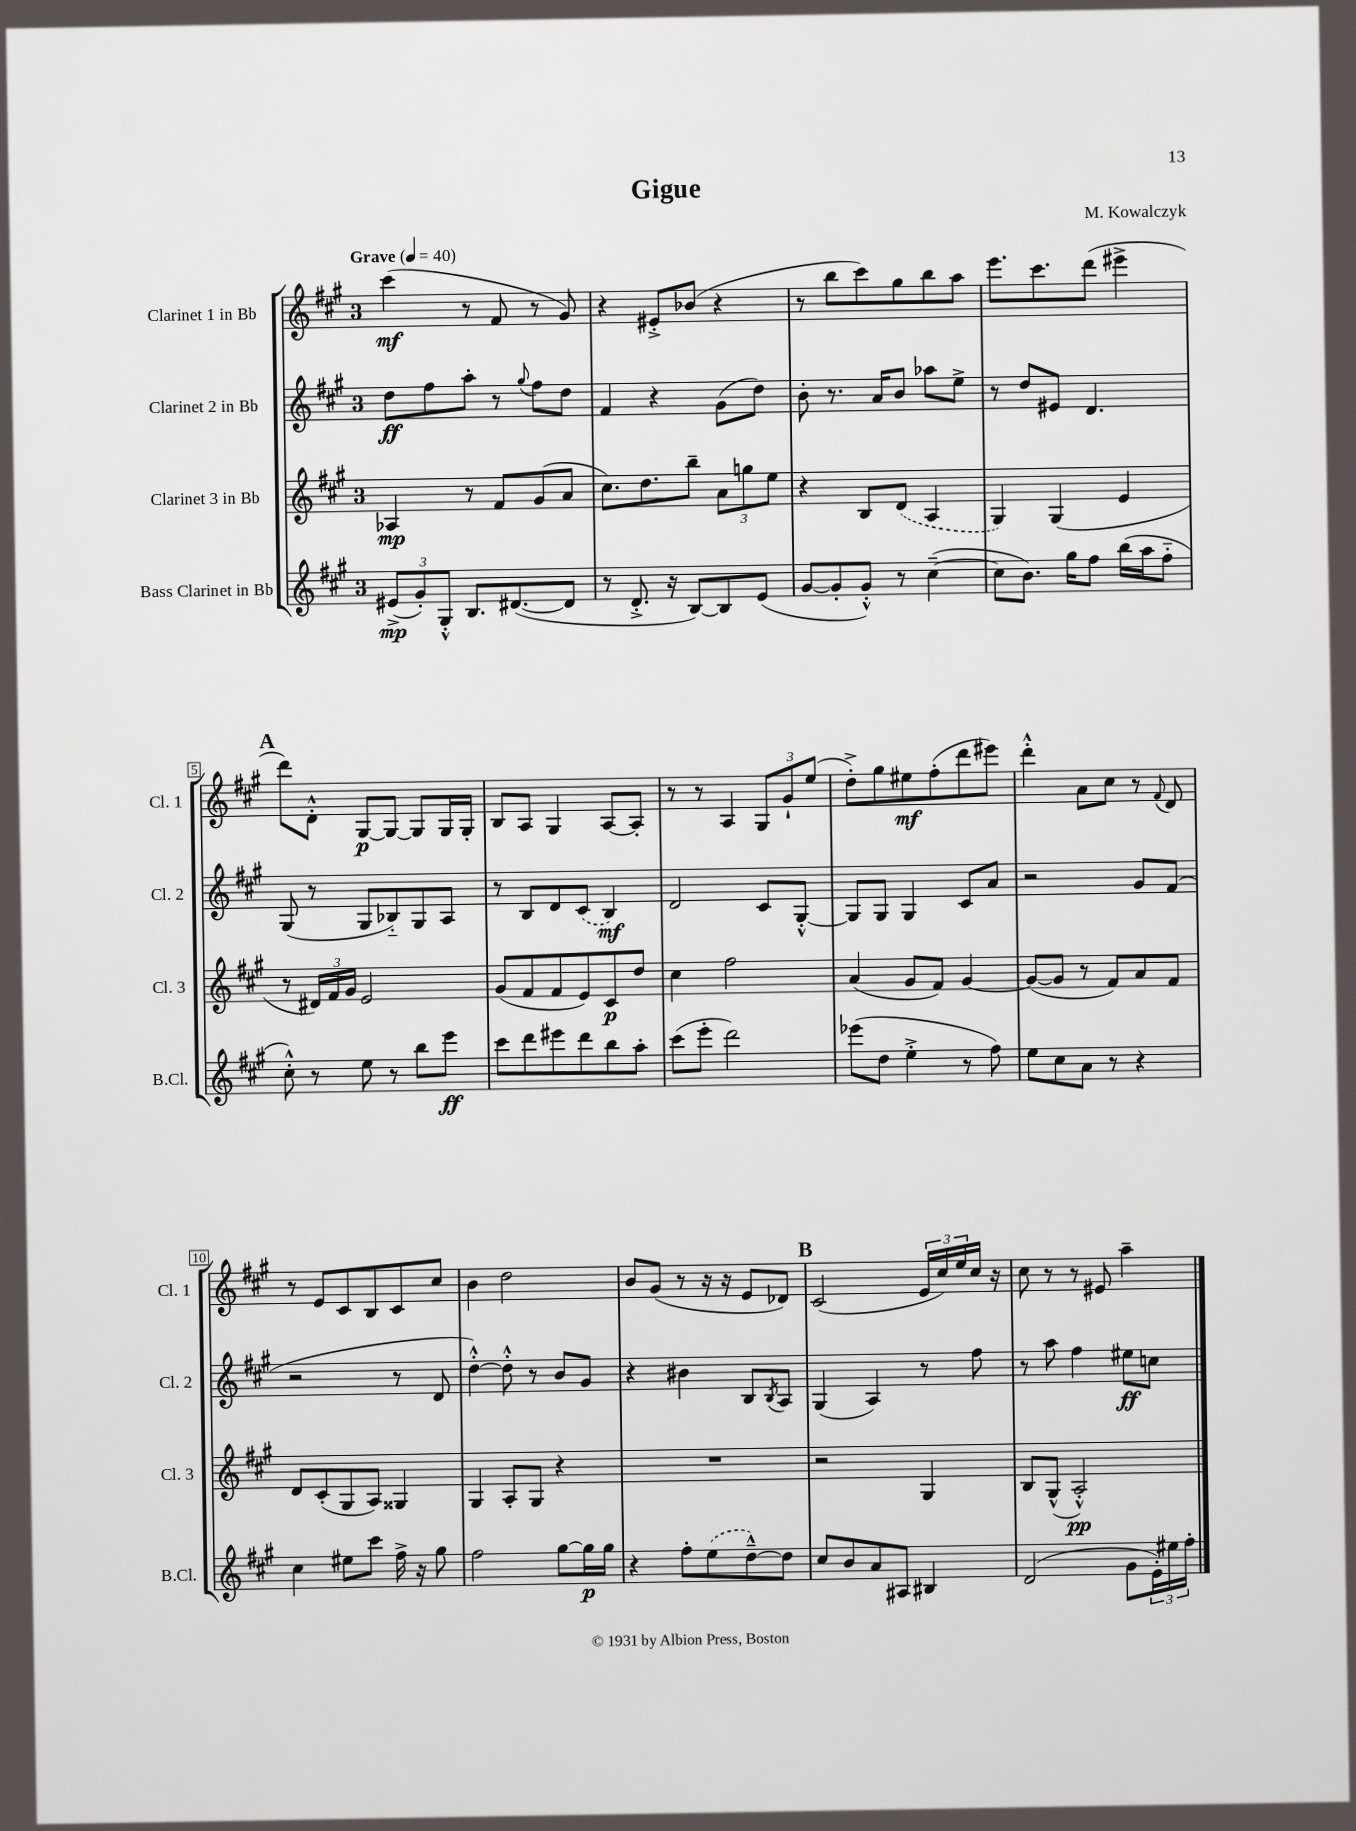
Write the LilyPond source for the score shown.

\header { title = "Gigue" composer = "M. Kowalczyk" }
<<
\new StaffGroup <<
\new Staff = "s0" \with { instrumentName = "Clarinet 1 in Bb" shortInstrumentName = "Cl. 1" } {
    \clef treble \key a \major \once \override Staff.TimeSignature.style = #'single-digit \time 3/4 \tempo "Grave" 4 = 40
    cis'''4\mf( r8 fis'8 r8 gis'8) |
    r4 eis'8-.-> bes'8( r4 |
    r8 b''8 cis'''8) gis''8 b''8 a''8 |
    e'''8. cis'''8. d'''8( eis'''4-> |
    \mark \markup { \bold "A" } d'''8) d'8-.-^ gis8~\p gis8~ gis8 gis16 gis16-. |
    b8 a8 gis4 a8~ a8-. |
    r8 r8 a4 \tuplet 3/2 { gis8 gis'8-! e''8( } |
    d''8-.->) gis''8 eis''8\mf fis''8-.( d'''8 eis'''8) |
    d'''4-.-^ a'8 cis''8 r8 \appoggiatura { fis'8 } d'8 |
    r8 e'8 cis'8 b8 cis'8 cis''8 |
    b'4 d''2 |
    b'8 gis'8( r8 r16 r16 e'8 des'8) |
    \mark \markup { \bold "B" } cis'2( \tuplet 3/2 { e'16 cis''16) e''16 } cis''16 r16 |
    cis''8 r8 r8 eis'8 a''4-- \bar "|." |
}
\new Staff = "s1" \with { instrumentName = "Clarinet 2 in Bb" shortInstrumentName = "Cl. 2" } {
    \clef treble \key a \major \once \override Staff.TimeSignature.style = #'single-digit \time 3/4
    d''8\ff fis''8 a''8-. r8 \appoggiatura { gis''8 } fis''8 d''8 |
    fis'4 r4 gis'8( d''8) |
    b'8-. r8. a'16 b'8 aes''8 e''8-> |
    r8 d''8 eis'8 d'4. |
    \mark \markup { \bold "A" } gis8( r8 gis8 bes8-_) gis8 a8 |
    r8 b8 d'8 \once \slurDashed cis'8( b4\mf) |
    d'2 cis'8 gis8~-.-^ |
    gis8 gis8 gis4 cis'8 a'8 |
    r2 gis'8 fis'8( |
    r2 r8 d'8 |
    d''4~-.-^) d''8-.-^ r8 b'8 gis'8 |
    r4 bis'4 b8 \acciaccatura { b8 } a8 |
    \mark \markup { \bold "B" } gis4( a4) r8 fis''8 |
    r8 a''8 fis''4 eis''8\ff c''8 \bar "|." |
}
\new Staff = "s2" \with { instrumentName = "Clarinet 3 in Bb" shortInstrumentName = "Cl. 3" } {
    \clef treble \key a \major \once \override Staff.TimeSignature.style = #'single-digit \time 3/4
    aes4\mp r8 fis'8 gis'8( a'8 |
    cis''8.) d''8. b''8-- \tuplet 3/2 { a'8 g''8 e''8 } |
    r4 b8 \once \slurDashed d'8( a4 |
    gis4) gis4( e'4 |
    \mark \markup { \bold "A" } r8 \tuplet 3/2 { dis'16) fis'16 gis'16 } e'2 |
    gis'8( fis'8 fis'8 e'8) cis'8\p d''8 |
    cis''4 fis''2 |
    a'4( gis'8 fis'8) gis'4~ |
    gis'8~( gis'8 r8 fis'8) a'8 fis'8 |
    d'8 cis'8-.( gis8 a8) gisis4 |
    gis4 a8-. gis8 r4 |
    R2. |
    \mark \markup { \bold "B" } r2 gis4 |
    b8 gis8-^( a2-.-^\pp) \bar "|." |
}
\new Staff = "s3" \with { instrumentName = "Bass Clarinet in Bb" shortInstrumentName = "B.Cl." } {
    \clef treble \key a \major \once \override Staff.TimeSignature.style = #'single-digit \time 3/4
    \tuplet 3/2 { eis'8->\mp( gis'8-.) gis8-.-^ } b8. dis'8.~( dis'8 |
    r8 d'8.-.-> r16 b8~) b8 e'8( |
    gis'8~ gis'8-. gis'8-.-^) r8 cis''4~--( |
    cis''8 b'8.) gis''16 fis''8 b''16( a''16 fis''8-_ |
    \mark \markup { \bold "A" } cis''8-.-^) r8 e''8 r8 b''8 e'''8\ff |
    cis'''8 d'''8 eis'''8 d'''8 b''8 a''8-. |
    cis'''8( e'''8-. d'''2) |
    ees'''8( d''8 e''4-.-> r8 fis''8) |
    e''8 cis''8 a'8 r8 r4 |
    cis''4 eis''8 cis'''8 fis''16-> r16 gis''8 |
    fis''2 gis''8~ gis''16\p gis''16 |
    r4 fis''8-. \once \slurDashed e''8( d''8~---^) d''8 |
    \mark \markup { \bold "B" } cis''8 b'8 a'8 ais8 bis4 |
    d'2( gis'8 \tuplet 3/2 { e'16-.) eis''16 fis''16-. } \bar "|." |
}
>>
>>
\layout { \context { \Score \override BarNumber.stencil = #(make-stencil-boxer 0.1 0.3 ly:text-interface::print) } }
